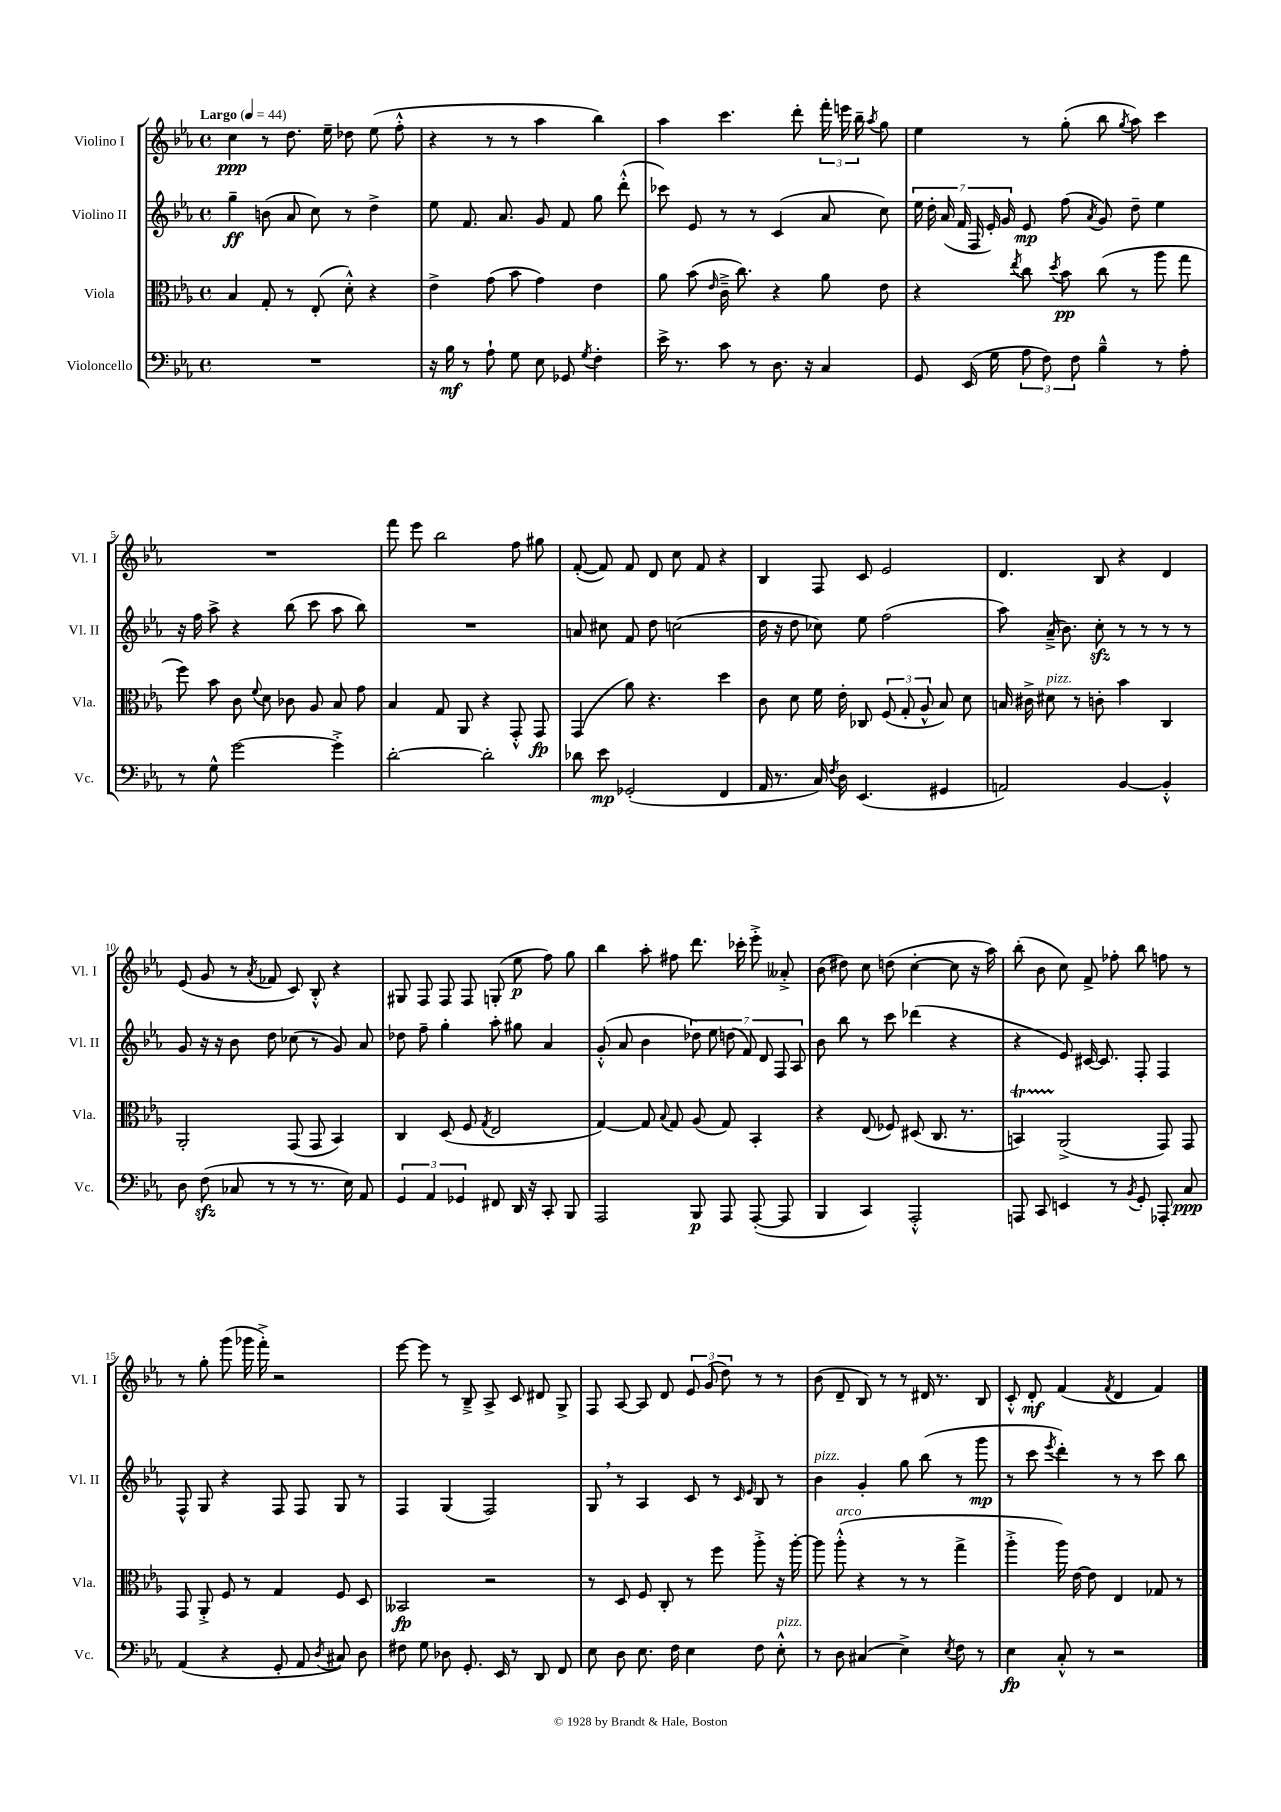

**kern	**kern	**kern	**kern
*staff4	*staff3	*staff2	*staff1
*clefF4	*clefC3	*clefG2	*clefG2
*k[b-e-a-]	*k[b-e-a-]	*k[b-e-a-]	*k[b-e-a-]
*M4/4	*M4/4	*M4/4	*M4/4
*met(c)	*met(c)	*met(c)	*met(c)
*MM44	*MM44	*MM44	*MM44
1r	4B-/	4gg~\	4cc\
.	8G'/	(8b\	8r
.	8r	8a-/	8.dd\
.	(8E-'/	8cc\)	.
.	.	.	16ee-~\
.	8d'^^\)	8r	8dd-\
.	4r	4dd^\	(8ee-\
.	.	.	8ff'^^\
=	=	=	=
16r	4e-^\	8ee-\	4r
16B-\	.	.	.
8r	.	8.f/	.
8A-`\	(8g\	.	8r
.	.	8.a-/	.
8G\	8b-\	.	8r
8E-\	4g\)	8g/	4aa-\
8GG-/	.	8f/	.
8qG/	.	.	.
4F'\	4e-\	8gg\	4bb-\)
.	.	(8ddd'^^\	.
=	=	=	=
16e-^\	8a-\	8ccc-\)	4aa-\
8.r	.	.	.
.	(8b-\	8e-/	.
.	16qqe-/	.	.
8c\	16c~^\	8r	4.ccc\
.	8.cc\)	.	.
8r	.	8r	.
8.D\	4r	(4c/	.
.	.	.	8ddd'\
16r	.	.	.
4C/	8a-\	8a-/	24fff'\
.	.	.	24eee\
.	.	.	24bb-~\
.	.	.	8qaa-/
.	8e-\	8cc\)	8gg\
=	=	=	=
8GG/	4r	28ee-\	4ee-\
.	.	28dd'\	.
.	.	(28a-/	.
.	.	28f/	.
(16EE-/	.	.	.
.	.	28F/	.
.	.	28e-'/)	.
16G\	.	.	.
.	.	28g/	.
.	8qee-/	.	.
12A-\	8cc\	8e-/	8r
12F\)	.	.	.
.	8qdd/	.	.
.	8b-\	(8ff\	(8gg'\
12F\	.	.	.
.	.	8qa-/	.
4B-~^^\	(8cc\	8g/)	8bb-\
.	.	.	8qgg/
.	8r	8dd~\	8aa-\)
8r	8aa-\	4ee-\	4ccc\
8A-'\	8gg\	.	.
=	=	=	=
8r	8ff\)	16r	1r
.	.	16ff\	.
8G^^\	8b-\	8aa-^\	.
[2g\	8c\	4r	.
.	8qqf/	.	.
.	8d\	.	.
.	8c-\	(8bb-\	.
.	8A-/	8ccc\	.
4g'^\]	8B-/	8aa-\	.
.	8g\	8bb-\)	.
=	=	=	=
[2d'\	4B-/	1r	8fff\
.	.	.	8eee-\
.	8G/	.	2bb-\
.	8AA-/	.	.
2d'\]	4r	.	.
.	8GG'^^/	.	8ff\
.	8GG/	.	8gg#\
=	=	=	=
8d-\	(4GG/	8a/	([8f'/
8e-\	.	8cc#\	8f/])
(2GG-'/	8a-\)	8f/	8f/
.	4.r	8dd\	8d/
.	.	(2cc\	8cc\
.	.	.	8f/
4FF/	4dd\	.	4r
=	=	=	=
16AA-/	8c\	16dd\	4B-/
8.r	.	16r	.
.	8d\	8dd\	.
16C/)	16f\	8cc-\)	8F/
8qF/	.	.	.
16D\	16e-'\	.	.
(4.EE-/	8C-/	8ee-\	8c/
.	(12F/	(2ff\	2e-/
.	12G'/	.	.
.	12A-^^/	.	.
4GG#/	8B-/)	.	.
.	8d\	.	.
=	=	=	=
2AA/)	16B/	8aa-\)	4.d/
.	16c#^\	.	.
.	8d#\	(16a-~^/	.
.	.	8.b-\)	.
.	8r	.	.
.	8c'\	8cc'\	8B-/
[4BB-/	4b-\	8r	4r
.	.	8r	.
4BB-'^^/]	4C/	8r	4d/
.	.	8r	.
=	=	=	=
8D\	2AA-'/	8g/	(8e-/
(8F\	.	16r	8g/
.	.	16r	.
8C-/	.	8b-\	8r
.	.	.	8qa-/
8r	.	8dd\	8f-/
8r	(8GG/	(8cc-\	8c/)
8.r	8GG/	8r	8B-'^^/
.	4BB-/)	8g/)	4r
16E-\)	.	.	.
8AA-/	.	8a-/	.
=	=	=	=
6GG/	4C/	8dd-\	8G#/
.	.	8ff~\	8F/
6AA-/	.	.	.
.	(8D/	4gg'\	8F/
6GG-/	.	.	.
.	8F/	.	8F/
.	8qG/	.	.
8FF#/	2E-/	8aa-'\	(8G'/
16DD/	.	8gg#\	8ee-\
16r	.	.	.
8CC'/	.	4a-/	8ff\)
8BBB-/	.	.	8gg\
=	=	=	=
2AAA-/	[4G/)	(8g'^^/	4bb-\
.	.	8a-/	.
.	8G/]	4b-\	8aa-'\
.	8qqB-/	.	.
.	8G/	.	8ff#\
8BBB-/	(8A-/	14dd-\)	8.ddd\
.	.	14ee-\	.
8AAA-/	8G/)	.	.
.	.	(14dd\	.
.	.	.	16ccc-'\
.	.	14f/)	.
([8AAA-'/	4BB-'/	.	8eee-'^\
.	.	14d/	.
.	.	14F/	.
8AAA-/]	.	.	8a--'^/
.	.	14A-/	.
=	=	=	=
4BBB-/	4r	8b-\	(8b-\
.	.	8bb-\	8dd#\)
4CC/)	(8E-/	8r	8cc\
.	8F-/)	8ccc\	(8dd\
2AAA-'^^/	(8D#/	(4ddd-\	[4cc'\
.	8.C/	.	.
.	.	4r	8cc\]
.	8.r	.	.
.	.	.	16r
.	.	.	16aa-\)
=	=	=	=
8AAA/	4BB/)	4r	(8bb-'\
8CC/	.	.	8b-\
4EE/	(2AA-^/	8e-/)	8cc\)
.	.	[16c#/	8f^/
.	.	8.c#/]	.
8r	.	.	8ff-'\
8qBB-/	.	.	.
8GG'/	.	8F'/	8bb-\
8AAA-'/	8GG/)	4F/	8ff\
8C/	8GG/	.	8r
=	=	=	=
(4AA-/	8GG/	8F^^/	8r
.	8AA-'^/	8G/	8gg'\
4r	8F/	4r	(8ggg\
.	8r	.	16ggg-\
.	.	.	16fff'^\)
8GG'/	4G/	8F/	2r
8AA-/	.	8F/	.
8qD/	.	.	.
8C#/)	8F/	8G/	.
8D\	8D/	8r	.
=	=	=	=
8F#\	2BB--/	4F/	[8eee-\
8G\	.	.	8eee-\]
8D-\	.	(4G/	8r
8.GG'/	.	.	8B-~^/
.	2r	2F/)	8A-^/
16EE-/	.	.	.
8r	.	.	8c/
8DD/	.	.	8d#/
8FF/	.	.	8G^/
=	=	=	=
8E-\	8r	8G/	8F/
8D\	8D/	8r	[8A-/
8.E-\	8F/	4A-/	8A-/]
.	8C'/	.	8d/
16F\	.	.	.
4E-\	8r	8c/	12e-/
.	.	.	(12g/
.	8ff\	8r	.
.	.	.	12dd\)
.	.	16qqc/	.
.	.	16qqe-/	.
8F\	8aa-'^\	8B-/	8r
8E-'^^\	16r	8r	8r
.	[16aa-'\	.	.
=	=	=	=
8r	8aa-\]	4b-\	(8b-\
8D\	(8aa-'^^\	.	8d~/
(4C#/	4r	4g'/	8B-/)
.	.	.	8r
4E-^\)	8r	8gg\	8r
.	8r	(8bb-\	16d#/
.	.	.	8.r
8qE-/	.	.	.
8F\	4gg^\	8r	.
8r	.	8ggg\	8B-/
=	=	=	=
4E-\	4aa-'^\	8r	8c'^^/
.	.	8ccc\	8d'/
.	.	8qeee-/	.
8C'^^/	16aa-\)	4ddd'\)	(4f/
.	[16e-\	.	.
8r	8e-\]	.	.
.	.	.	8qf/
2r	4E-/	8r	4d/
.	.	8r	.
.	8G-/	8ccc\	4f/)
.	8r	8bb-\	.
==	==	==	==
*-	*-	*-	*-
